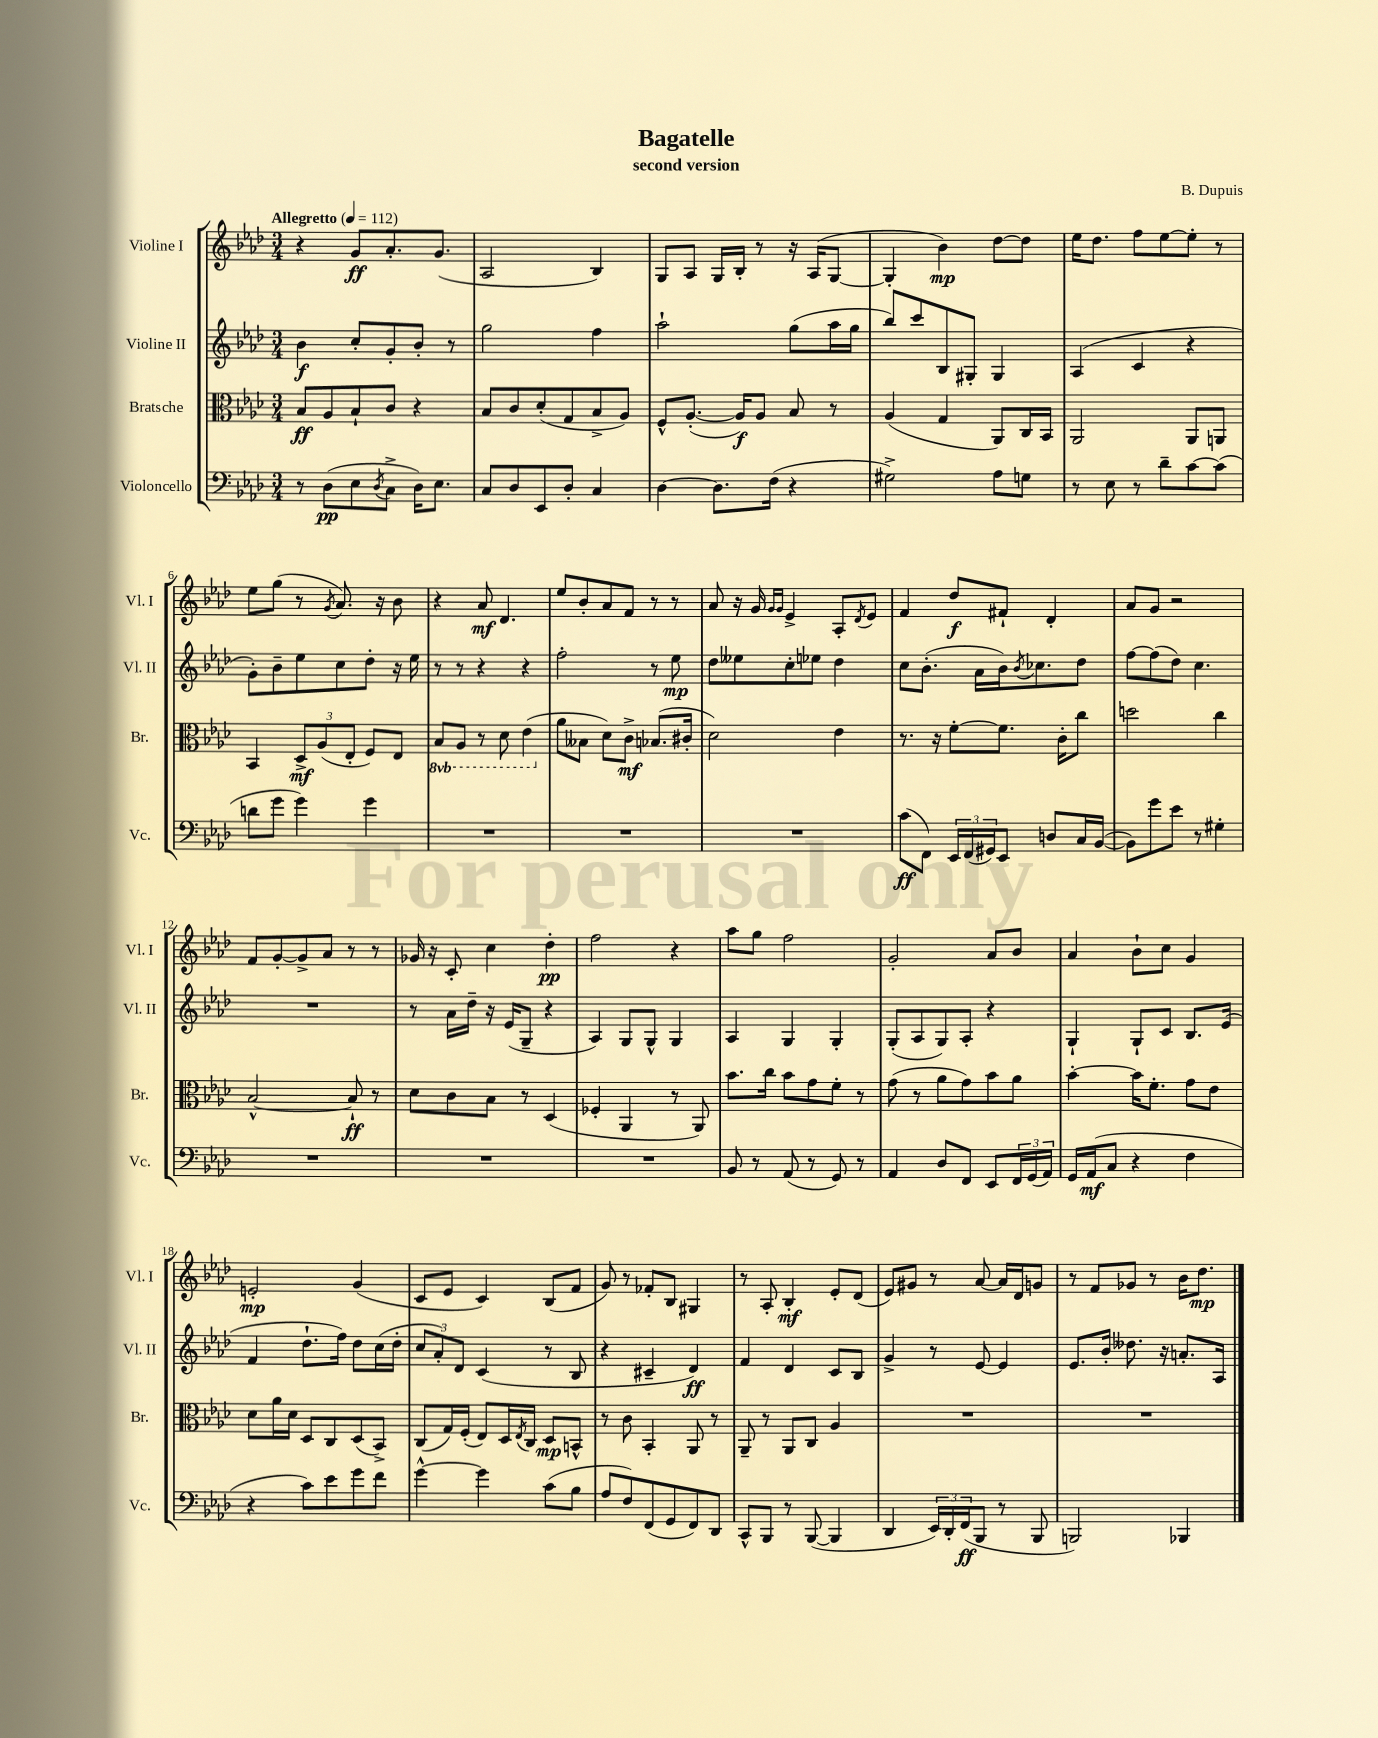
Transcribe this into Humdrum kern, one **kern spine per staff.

**kern	**kern	**kern	**kern
*staff4	*staff3	*staff2	*staff1
*clefF4	*clefC3	*clefG2	*clefG2
*k[b-e-a-d-]	*k[b-e-a-d-]	*k[b-e-a-d-]	*k[b-e-a-d-]
*M3/4	*M3/4	*M3/4	*M3/4
*MM112	*MM112	*MM112	*MM112
8r	8B-/L	4b-\	4r
(8D-\L	8A-/	.	.
8E-\	8B-`/	8cc'/L	8g/L
8qD-/	.	.	.
8C^\J	8c/J	8g'/	8.a-'/
16D-\LK)	4r	8b-'/J	.
8.E-\J	.	.	(8.g/J
.	.	8r	.
=	=	=	=
8C/L	8B-/L	2gg\	2A-/
8D-/	8c/	.	.
8EE-/	(8d-'/	.	.
8D-'/J	8G/	.	.
4C/	8B-^/	4ff\	4B-/)
.	8A-/J)	.	.
=	=	=	=
[4D-\	8F^^/L	2aa-`\	8G/L
.	([8.A-'/J	.	8A-/J
8.D-\]L	.	.	16G/LL
.	16A-/]LK)	.	16B-'/JJ
.	8A-/J	.	8r
(16F\Jk	.	.	.
4r	8B-/	(8gg\L	16r
.	.	.	(16A-/LK
.	8r	16aa-\L	[8G/J
.	.	16gg\JJ	.
=	=	=	=
2G#^\)	(4A-/	8bb-/L)	4G'/]
.	.	8ccc/	.
.	4G/	8B-/	4b-\)
.	.	8G#'/J	.
8A-\L	8AA-/L)	4G#/	[8dd-\L
8G\J	16C/L	.	8dd-\]J
.	16BB-/JJ	.	.
=	=	=	=
8r	2AA-/	(4A-/	16ee-\LK
.	.	.	8.dd-\J
8E-\	.	.	.
8r	.	4c/	8ff\L
8d-~\L	.	.	[8ee-\
[8c\	8AA-/L	4r	8ee-'\]J
(8c\]J	8AA/J	.	8r
=	=	=	=
8d\L	4BB-/	8g'\L)	8ee-\L
8g\J	.	8b-~\	(8gg\J
4g\)	12D-^/L	8ee-\	8r
.	(12A-/	.	.
.	.	.	8qg/
.	.	8cc\	8.a-/)
.	12E-'/J	.	.
4g\	8F/L)	8dd-'\J	.
.	.	.	16r
.	8E-/J	16r	8b-\
.	.	16ee-\	.
=	=	=	=
2.r	8BB-/L	8r	4r
.	8AA-/J	8r	.
.	8r	4r	8a-/
.	8D-\	.	4.d-/
.	(4E-\	4r	.
=	=	=	=
2.r	8a-\L	2ff'\	8ee-/L
.	8B--\J	.	8b-'/
.	8d-\L)	.	8a-/
.	8c^\J	.	8f/J
.	(8.B-/L	8r	8r
.	.	8ee-\	8r
.	16c#'/Jk	.	.
=	=	=	=
2.r	2d-\)	8dd-\L	8a-/
.	.	8ee--\	16r
.	.	.	16g/
.	.	.	16qqg/LL
.	.	.	16qqg/JJ
.	.	8cc'\	4e-^/
.	.	8ee-\J	.
.	4e-\	4dd-\	8A-'/L
.	.	.	8qd-/
.	.	.	8e-/J
=	=	=	=
(8c\L	8.r	8cc\L	4f/
8FF\J)	.	(8.b-'\J	.
.	16r	.	.
24EE-/LL	[8f'\L	.	8dd-/L
(24FF/	.	.	.
.	.	16a-\LL	.
24GG#/J)	.	.	.
8EE-/J	8.f\]J	16b-\J)	8f#`/J
.	.	8qb-/	.
.	.	8.cc-\	.
8D/L	.	.	4d-'/
.	16c'\LK	.	.
16C/L	8cc\J	8dd-\J	.
([16BB-/JJ	.	.	.
=	=	=	=
8BB-\]L)	2dd\	[8ff\L	8a-/L
8g\	.	(8ff\]	8g/J
8e-\J	.	8dd-\J)	2r
8r	.	4.cc\	.
4G#'\	4cc\	.	.
=	=	=	=
2.r	[2B-^^/	2.r	8f/L
.	.	.	[8g'/
.	.	.	8g^/]
.	.	.	8a-/J
.	8B-`/]	.	8r
.	8r	.	8r
=	=	=	=
2.r	8d-\L	8r	16g-/
.	.	.	16r
.	8c\	16a-\LL	8c'/
.	.	16dd-~\JJ	.
.	8B-\J	16r	4cc\
.	.	(16e-/LK	.
.	8r	8G~/J	.
.	(4D-/	4r	4dd-'\
=	=	=	=
2.r	4F-'/	4A-/)	2ff\
.	4AA-/	8G/L	.
.	.	8G^^/J	.
.	8r	4G/	4r
.	8AA-/)	.	.
=	=	=	=
8BB-/	8.b-\L	4A-/	8aa-\L
8r	.	.	8gg\J
.	16cc\Jk	.	.
(8AA-/	8b-\L	4G/	2ff\
8r	8g\	.	.
8GG/)	8f'\J	4G'/	.
8r	8r	.	.
=	=	=	=
4AA-/	(8g\	(8G'/L	2g'/
.	8r	8A-/	.
8D-/L	8a-\L	8G/)	.
8FF/J	8g\)	8A-'/J	.
8EE-/L	8b-\	4r	8a-/L
24FF/L	8a-\J	.	8b-/J
(24GG/	.	.	.
24AA-/JJ)	.	.	.
=	=	=	=
16GG/LL	[4b-'\	4G`/	4a-/
(16AA-/J	.	.	.
8C/J	.	.	.
4r	16b-\]LK	8G`/L	8b-`\L
.	8.f'\J	.	.
.	.	8c/J	8cc\J
4F\	8g\L	8.B-/L	4g/
.	8e-\J	.	.
.	.	(16e-/Jk	.
=	=	=	=
4r	8d-\L	4f/	2e'/
.	16a-\L	.	.
.	16d-\JJ	.	.
8c\L)	8D-/L	8.dd-`\L	.
8e-\	8C/	.	.
.	.	16ff\Jk)	.
8g\	(8D-/	8dd-\L	(4g/
8f\J	8BB-^/J)	(16cc\L	.
.	.	16dd-'\JJ	.
=	=	=	=
[4g^^\	(8C/L	12cc/L	8c/L
.	.	12a-'/)	.
.	16G/L)	.	8e-/J
.	.	12d-/J	.
.	(16F'/JJ	.	.
4g\]	8E-/L)	(4c/	4c/)
.	16D-/L	.	.
.	8qE-/	.	.
.	16C/JJ	.	.
(8c\L	8D-/L	8r	(8B-/L
8B-\J	8BB^^/J	8B-/	8f/J
=	=	=	=
8A-/L	8r	4r	8g/)
8F/)	8c\	.	8r
(8FF/	4BB-'/	4c#~/	8f-'/L
8GG/	.	.	8B-/J
8FF/)	8AA-/	4d-/)	4G#/
8DD-/J	8r	.	.
=	=	=	=
8CC^^/L	8AA-~/	4f/	8r
8BBB-/J	8r	.	8A-'/
8r	8AA-/L	4d-/	4B-'/
([8BBB-/	8C/J	.	.
4BBB-/]	4A-/	8c/L	8e-'/L
.	.	8B-/J	(8d-/J
=	=	=	=
4DD-/	2.r	4g^/	8e-/L)
.	.	.	8g#/J
24EE-/LL)	.	8r	8r
24DD-'/	.	.	.
(24FF/J	.	.	.
8BBB-/J	.	[8e-/	[8a-/
8r	.	4e-/]	16a-/]LL
.	.	.	16d-/J
8BBB-/	.	.	8g/J
=	=	=	=
2BBB/)	2.r	8.e-/L	8r
.	.	.	8f/L
.	.	16b-'/Jk	.
.	.	8.dd--\	8g-/J
.	.	.	8r
.	.	16r	.
4BBB-/	.	8.a'/L	16b-\LK
.	.	.	8.dd-\J
.	.	16A-/Jk	.
==	==	==	==
*-	*-	*-	*-
